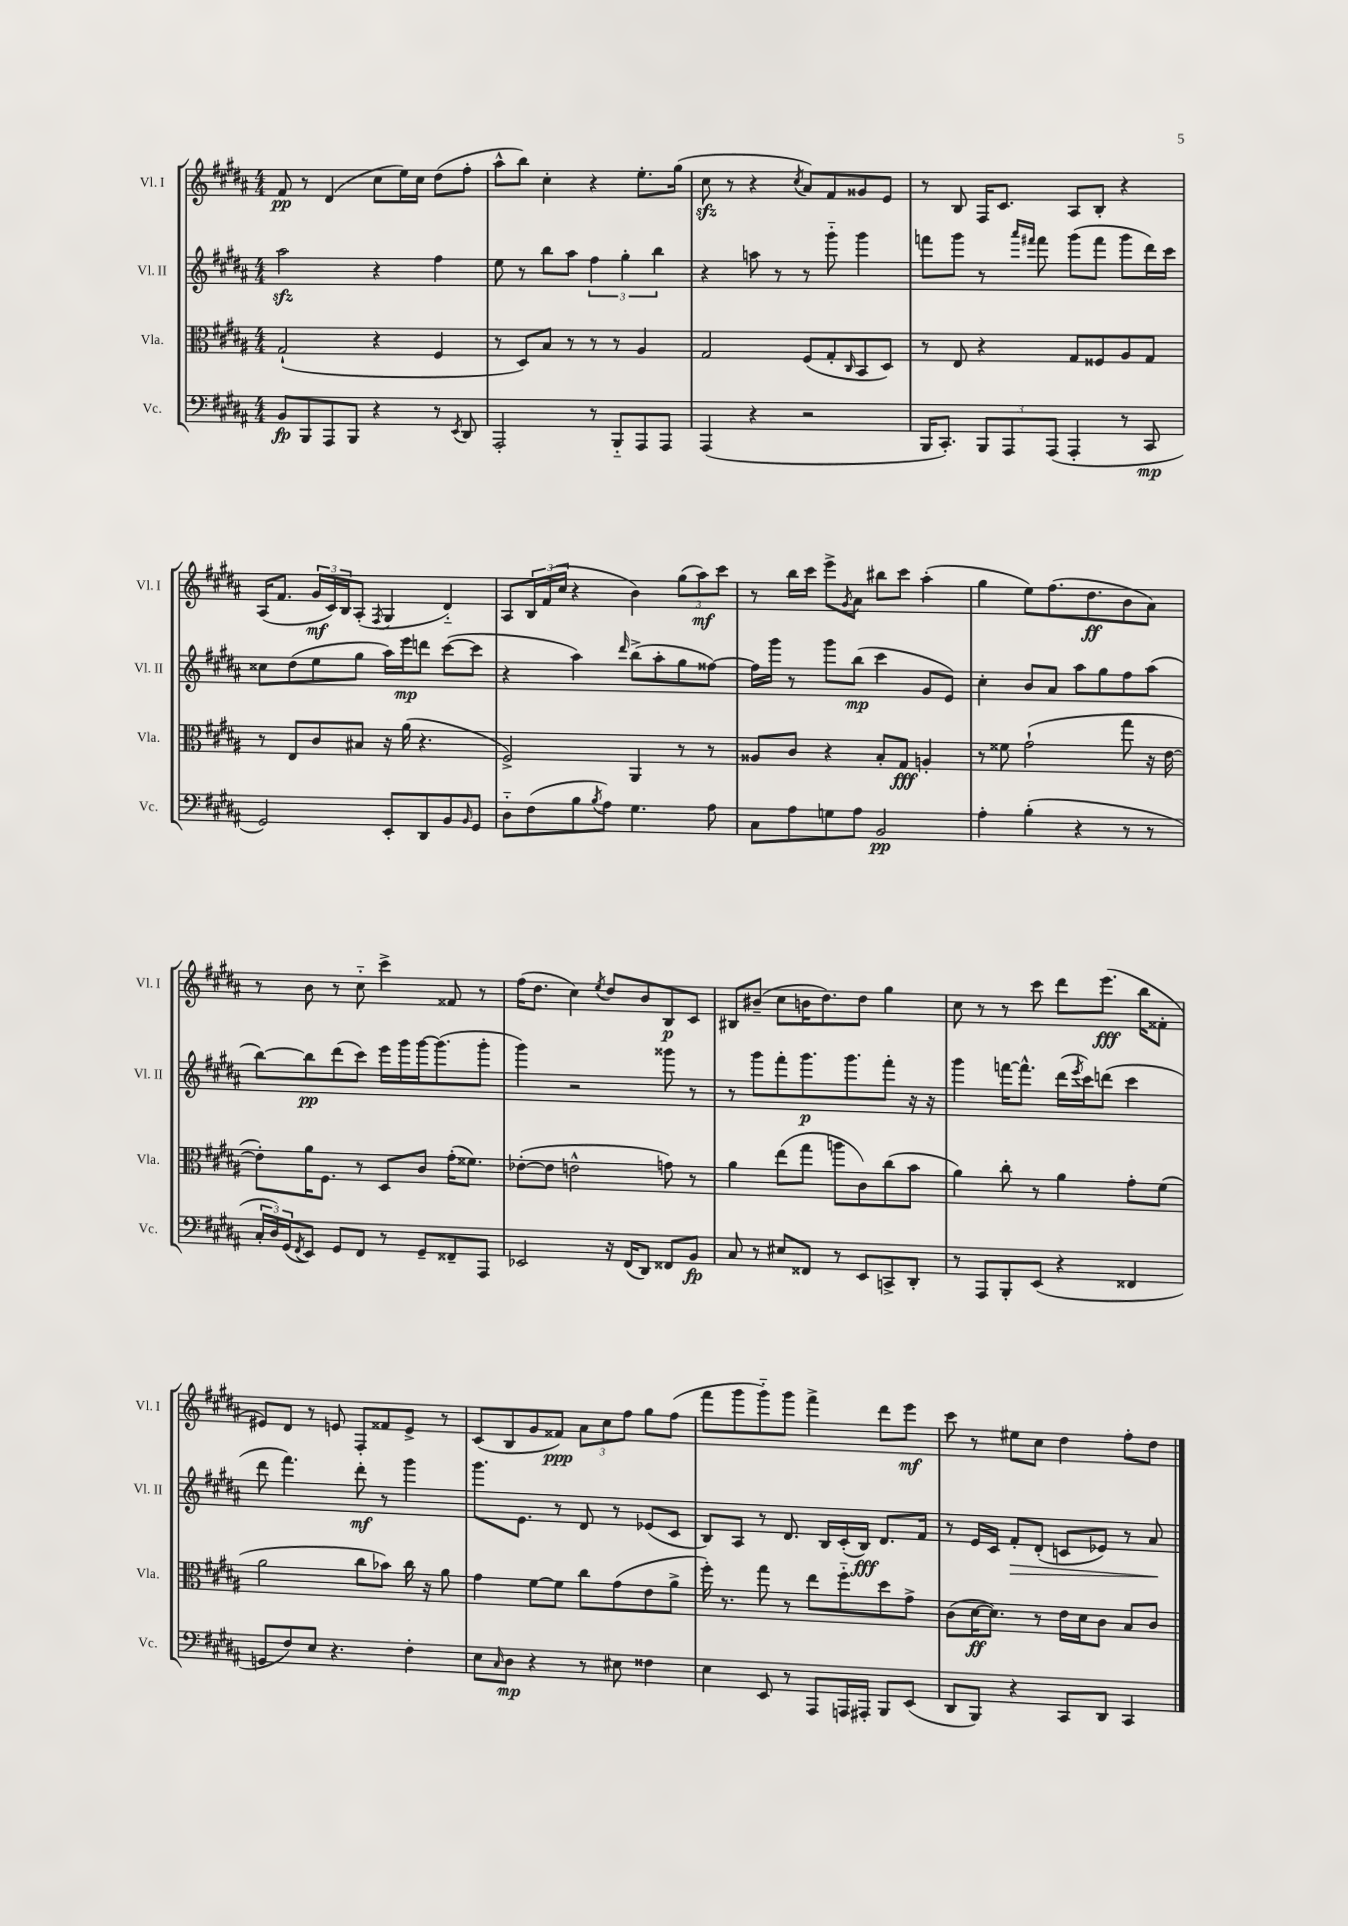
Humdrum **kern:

**kern	**kern	**kern	**kern
*staff4	*staff3	*staff2	*staff1
*clefF4	*clefC3	*clefG2	*clefG2
*k[f#c#g#d#a#]	*k[f#c#g#d#a#]	*k[f#c#g#d#a#]	*k[f#c#g#d#a#]
*M4/4	*M4/4	*M4/4	*M4/4
8BB	(2G#`	2aa#	8f#
8BBB	.	.	8r
8AAA#	.	.	(4d#
8BBB	.	.	.
4r	4r	4r	8cc#
.	.	.	16ee)
.	.	.	16cc#
8r	4F#	4ff#	(8dd#
8qEE	.	.	.
8DD#	.	.	8ff#'
=	=	=	=
2AAA#'	8r	8ee	8aa#^^
.	8D#)	8r	8bb)
.	8B	8bb	4cc#'
.	8r	8aa#	.
8r	8r	6ff#	4r
8BBB'~	8r	.	.
.	.	6gg#'	.
8AAA#	4A#	.	8.ee'
.	.	6bb	.
8AAA#	.	.	.
.	.	.	(16gg#
=	=	=	=
(4AAA#	2G#	4r	8cc#
.	.	.	8r
4r	.	8aa	4r
.	.	8r	.
.	.	.	8qcc#
2r	(8F#	8r	8a#)
.	8G#'	8ggg#'~	8f#
.	16qqC#	.	.
.	8BB	4ggg#	8g##
.	8D#)	.	8e
=	=	=	=
16BBB	8r	8fff	8r
8.CC#')	.	.	.
.	8E	8ggg#	8B
12BBB	4r	8r	16F#
.	.	.	8.c#
12AAA#	.	.	.
.	.	16qqaaa#	.
.	.	16qqfff#	.
.	.	8fff#	.
(12AAA#	.	.	.
4AAA#'	8G#	(8ggg#	8A#
.	8F##	8fff#	8B'
8r	8A#	8ggg#	4r
8CC#	8G#	16ddd#)	.
.	.	16ccc#	.
=	=	=	=
2GG#)	8r	8cc##	(16A#
.	.	.	8.f#
.	8E	(8dd#	.
.	8c#	8ee	24g#
.	.	.	24c#)
.	.	.	24B
.	8B#	8gg#	(8A#'
.	.	.	8qF#
8EE'	16r	16aa#)	4G#
.	(16a#	16eee	.
8DD#	4.r	8ddd	.
8BB	.	([8ccc#	4d#'~)
16qqBB	.	.	.
8GG#	.	8ccc#]	.
=	=	=	=
8D#'~	2F#^)	4r	8A#
(8F#	.	.	24B
.	.	.	(24f#
.	.	.	24cc#
8B	.	4aa#)	4r
8qB	.	.	.
8A#)	.	.	.
.	.	16qqddd#	.
4.G#	4AA#	(8bb^	4b)
.	.	8aa#'	.
.	8r	8gg#	(12gg#
.	.	.	12aa#)
8A#	8r	[8ff##)	.
.	.	.	12ccc#
=	=	=	=
8C#	8A##	16ff##]	8r
.	.	16ggg#	.
8A#	8c#	8r	16bb
.	.	.	16ccc#
8G	4r	8ggg#	8eee^
.	.	.	8qg#
8A#	.	(8bb	8a#
2BB	8B'	4ccc#	8bb#
.	8G#	.	8ccc#
.	4A'	8g#	(4aa#'
.	.	8e)	.
=	=	=	=
4A#'	8r	4cc#'	4gg#
.	8f##	.	.
(4B'	(2g#`	8b	8ee)
.	.	8a#	(8.ff#
4r	.	8aa#	.
.	.	.	8.dd#
.	.	8gg#	.
8r	8gg#	8ff#	8b
8r	16r	(8aa#	8a#)
.	[16e	.	.
=	=	=	=
24C#'	8e'])	[8bb)	8r
24D#)	.	.	.
(24GG#	.	.	.
8qFF#	.	.	.
8EE)	16a#	8bb]	8b
.	8.F#	.	.
8GG#	.	(8ddd#	8r
8FF#	8r	8ccc#)	8cc#'~
8r	8D#	16eee	4ccc#^
.	.	16ggg#	.
8GG#~	8c#	[16ggg#	.
.	.	(8.ggg#]	.
8FF##~	(16g#'	.	8f##
.	8.f##)	.	.
8AAA#	.	8ggg#'	8r
=	=	=	=
2EE-	([8e-'	4ggg#)	(16ff#
.	.	.	8.dd#
.	8e-]	.	.
.	2e^^	2r	4cc#)
.	.	.	8qee
16r	.	.	8dd#
(16FF#	.	.	.
8DD#)	.	.	8b
8FF##	8g)	8ggg##	8B
8BB	8r	8r	8c#
=	=	=	=
8C#	4a#	8r	8B#
8r	.	8ggg#	(8b#~
8E#	(8ee	8fff#'	8cc#
8FF##	8gg#	8.ggg#	16b
.	.	.	8.dd#)
8r	8aa	.	.
.	.	8.ggg#	.
8EE	8c#)	.	8dd#
8CC^	(8cc#	8fff#'	4gg#
8DD#'	8b	16r	.
.	.	16r	.
=	=	=	=
8r	4a#)	4ggg#	8cc#
8AAA#	.	.	8r
8BBB'	8cc#'	[16fff	8r
.	.	8.fff^^]	.
(8EE	8r	.	8ccc#
4r	4a#	(16ddd#	8ddd#
.	.	8qeee	.
.	.	16ccc#)	.
.	.	(8ddd	(8.eee
4FF##	8g#'	4ccc#	.
.	.	.	16bb
.	(8f#	.	8f##'
=	=	=	=
8GG	2a#	8ddd#	8e#)
8F#)	.	4.fff#)	8d#
8E	.	.	8r
4.r	.	.	8e
.	8cc#	8ddd#'	8F#'
.	8b-)	8r	8f##
4F#'	16cc#	4ggg#	8e^
.	16r	.	.
.	8a#	.	8r
=	=	=	=
8E	4g#	8.ggg#	(8c#
16qqC#	.	.	.
8D#	.	.	8B
.	.	8.e	.
4r	[8f#	.	8g#
.	8f#]	8r	8f##)
8r	8cc#	8d#	12a#
.	.	.	12cc#
8E#	(8g#	8r	.
.	.	.	12ff#
4F##	8e	(8e-	8gg#
.	8a#^	8c#	(8ff#
=	=	=	=
4E	16ff#')	8B)	8fff#
.	8.r	.	.
.	.	8A#	8ggg#
8EE	8gg#	8r	8ggg#'~)
8r	8r	8.d#	8ggg#
8AAA#	8ee	.	4fff#^
.	.	16B	.
16AAA	8ff#'~	(16c#'	.
16AAA#'	.	16B)	.
8BBB	8dd#	8.d#	8ddd#
(8EE	8g#^	.	8eee
.	.	16f#	.
=	=	=	=
8DD#	(8c#	8r	8ccc#
8BBB)	[16d#	16e	8r
.	8.d#])	16c#	.
4r	.	8f#'	8ee#
.	8r	(8d#'	8cc#
8CC#	16e	8c	4dd#
.	16d#	.	.
8DD#	8c#	8e-)	.
4CC#	8B	8r	8ff#'
.	8c#	8a#	8dd#
==	==	==	==
*-	*-	*-	*-
